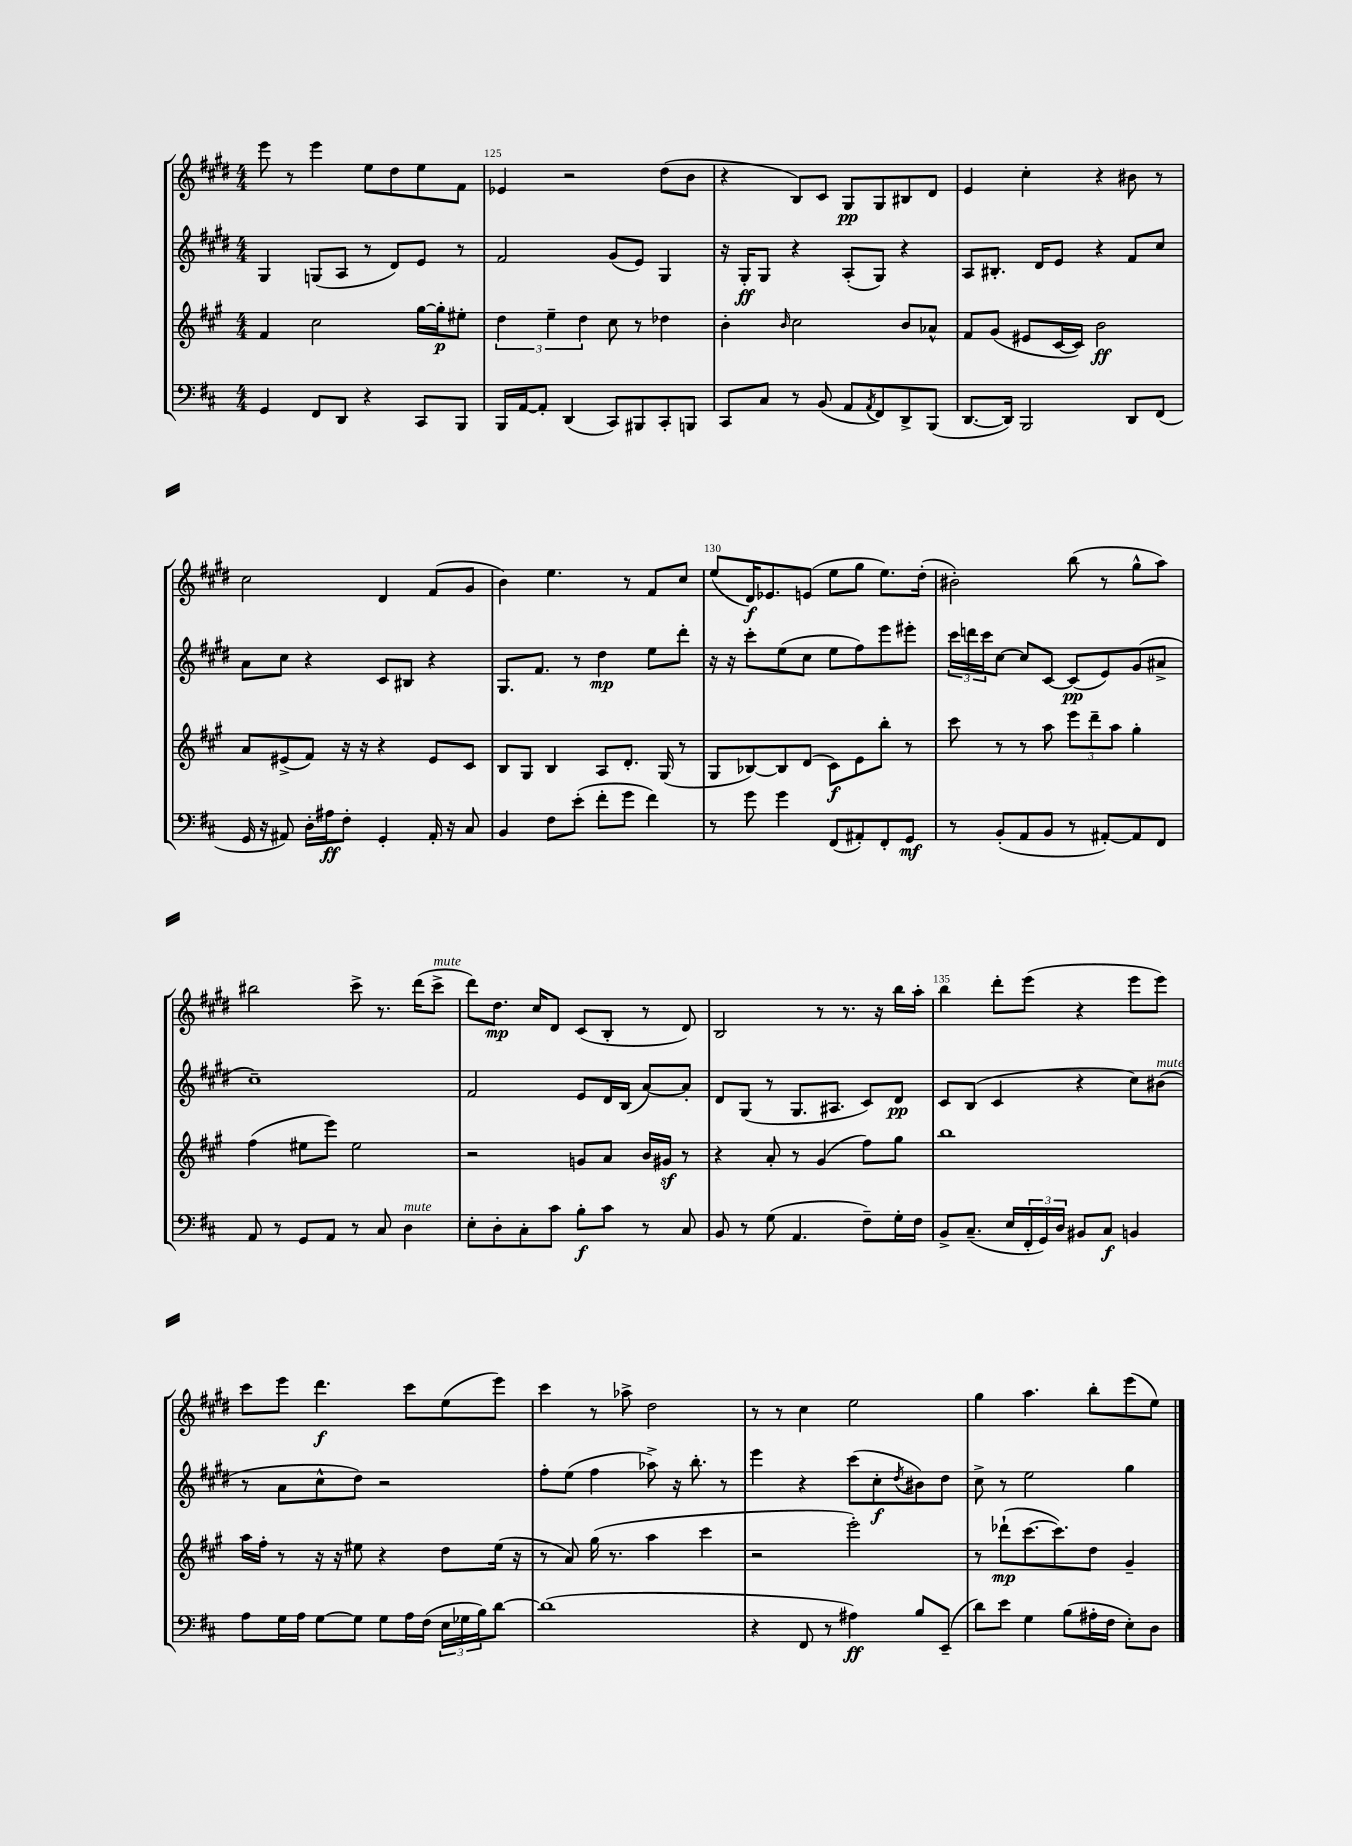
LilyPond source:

<<
\new StaffGroup <<
\new Staff = "s0" {
    \clef treble \key e \major \numericTimeSignature \time 4/4
    e'''8 r8 e'''4 e''8 dis''8 e''8 fis'8 |
    ees'4 r2 dis''8( b'8 |
    r4 b8) cis'8 gis8\pp gis8 bis8 dis'8 |
    e'4 cis''4-. r4 bis'8 r8 |
    cis''2 dis'4 fis'8( gis'8 |
    b'4) e''4. r8 fis'8 cis''8 |
    e''8( dis'16\f) ees'8. e'8( e''8 gis''8 e''8.) dis''16-.( |
    bis'2-.) b''8( r8 gis''8-^ a''8) |
    bis''2 cis'''8-> r8. dis'''16( cis'''8->^\markup { \italic "mute" } |
    dis'''8) dis''8.\mp cis''16 dis'8 cis'8( b8-. r8 dis'8) |
    b2 r8 r8. r16 b''16 a''16-. |
    b''4 dis'''8-. e'''8( r4 e'''8 e'''8) |
    cis'''8 e'''8 dis'''4.\f cis'''8 e''8( e'''8) |
    cis'''4 r8 aes''8-> dis''2 |
    r8 r8 cis''4 e''2 |
    gis''4 a''4. b''8-. e'''8( e''8) \bar "|." |
}
\new Staff = "s1" {
    \clef treble \key e \major \numericTimeSignature \time 4/4
    gis4 g8( a8 r8 dis'8) e'8 r8 |
    fis'2 gis'8( e'8) gis4 |
    r16 gis16-.\ff gis8 r4 a8-.( gis8) r4 |
    a8 bis8.-. dis'16 e'8 r4 fis'8 cis''8 |
    a'8 cis''8 r4 cis'8 bis8 r4 |
    gis8. fis'8. r8 dis''4\mp e''8 dis'''8-. |
    r16 r16 cis'''8-. e''8( cis''8 e''8 fis''8) e'''8 eis'''8-. |
    \tuplet 3/2 { cis'''16 d'''16 cis'''16 } cis''8~ cis''8 cis'8~ cis'8\pp( e'8) gis'8( ais'8-> |
    cis''1--) |
    fis'2 e'8 dis'16 b16( a'8~) a'8-. |
    dis'8 gis8( r8 gis8. ais8. cis'8) dis'8\pp |
    cis'8 b8( cis'4 r4 cis''8) bis'8^\markup { \italic "mute" }( |
    r8 a'8 cis''8-^ dis''8) r2 |
    fis''8-. e''8( fis''4 aes''8->) r16 b''8.-. r8 |
    e'''4 r4 cis'''8( cis''8-.\f \acciaccatura { dis''8 } bis'8) dis''8 |
    cis''8-> r8 e''2 gis''4 \bar "|." |
}
\new Staff = "s2" {
    \clef treble \key a \major \numericTimeSignature \time 4/4
    fis'4 cis''2 gis''16~ gis''16-.\p eis''8-. |
    \tuplet 3/2 { d''4 e''4-- d''4 } cis''8 r8 des''4 |
    b'4-. \grace { b'16 } cis''2 b'8 aes'8-^ |
    fis'8 gis'8( eis'8 cis'16~ cis'16) b'2\ff |
    a'8 eis'8->( fis'8) r16 r16 r4 eis'8 cis'8 |
    b8 gis8 b4 a8 d'8.-. gis16( r8 |
    gis8 bes8~) bes8 d'8( cis'8\f) e'8 b''8-. r8 |
    cis'''8 r8 r8 a''8 \tuplet 3/2 { e'''8 d'''8-- a''8 } gis''4-. |
    fis''4( eis''8 e'''8) eis''2 |
    r2 g'8 a'8 b'16 gis'16\sf r8 |
    r4 a'8-. r8 gis'4( fis''8) gis''8 |
    b''1 |
    a''16 fis''16-. r8 r16 r16 eis''8 r4 d''8 eis''16( r16 |
    r8 a'8) gis''16( r8. a''4 cis'''4 |
    r2 e'''2-.) |
    r8 des'''8-!\mp( cis'''8.~ cis'''8.) d''8 gis'4-- \bar "|." |
}
\new Staff = "s3" {
    \clef bass \key d \major \numericTimeSignature \time 4/4
    g,4 fis,8 d,8 r4 cis,8 b,,8 |
    b,,16 a,16~ a,8-. d,4( cis,8) bis,,8 cis,8-. b,,8 |
    cis,8 cis8 r8 b,8( a,8 \acciaccatura { a,8 } fis,8) d,8-> b,,8( |
    d,8.~ d,16) b,,2 d,8 fis,8( |
    g,16 r16 ais,8) d16-. ais16\ff fis8-. g,4-. ais,16-. r16 cis8 |
    b,4 fis8 e'8-.( fis'8-. g'8 fis'4) |
    r8 g'8 g'4 fis,8( ais,8-.) fis,8-. g,8\mf |
    r8 b,8-.( a,8 b,8 r8 ais,8~-.) ais,8 fis,8 |
    a,8 r8 g,8 a,8 r8 cis8 d4^\markup { \italic "mute" } |
    e8-. d8-. cis8-. cis'8 b8-.\f cis'8 r8 cis8 |
    b,8 r8 g8( a,4. fis8--) g16-. fis16 |
    b,8-> cis8.--( e16 \tuplet 3/2 { fis,16-. g,16) d16 } bis,8 cis8\f b,4 |
    a8 g16 a16 g8~ g8 g8 a16 fis16( \tuplet 3/2 { e16 ges16 b16) } d'8~ |
    d'1( |
    r4 fis,8 r8 ais4\ff) b8 e,8--( |
    d'8) e'8 g4 b8( ais16-. fis16 e8-.) d8 \bar "|." |
}
>>
>>
\layout { \context { \Score currentBarNumber = #124 \override BarNumber.break-visibility = ##(#f #t #t) barNumberVisibility = #(every-nth-bar-number-visible 5) } }
